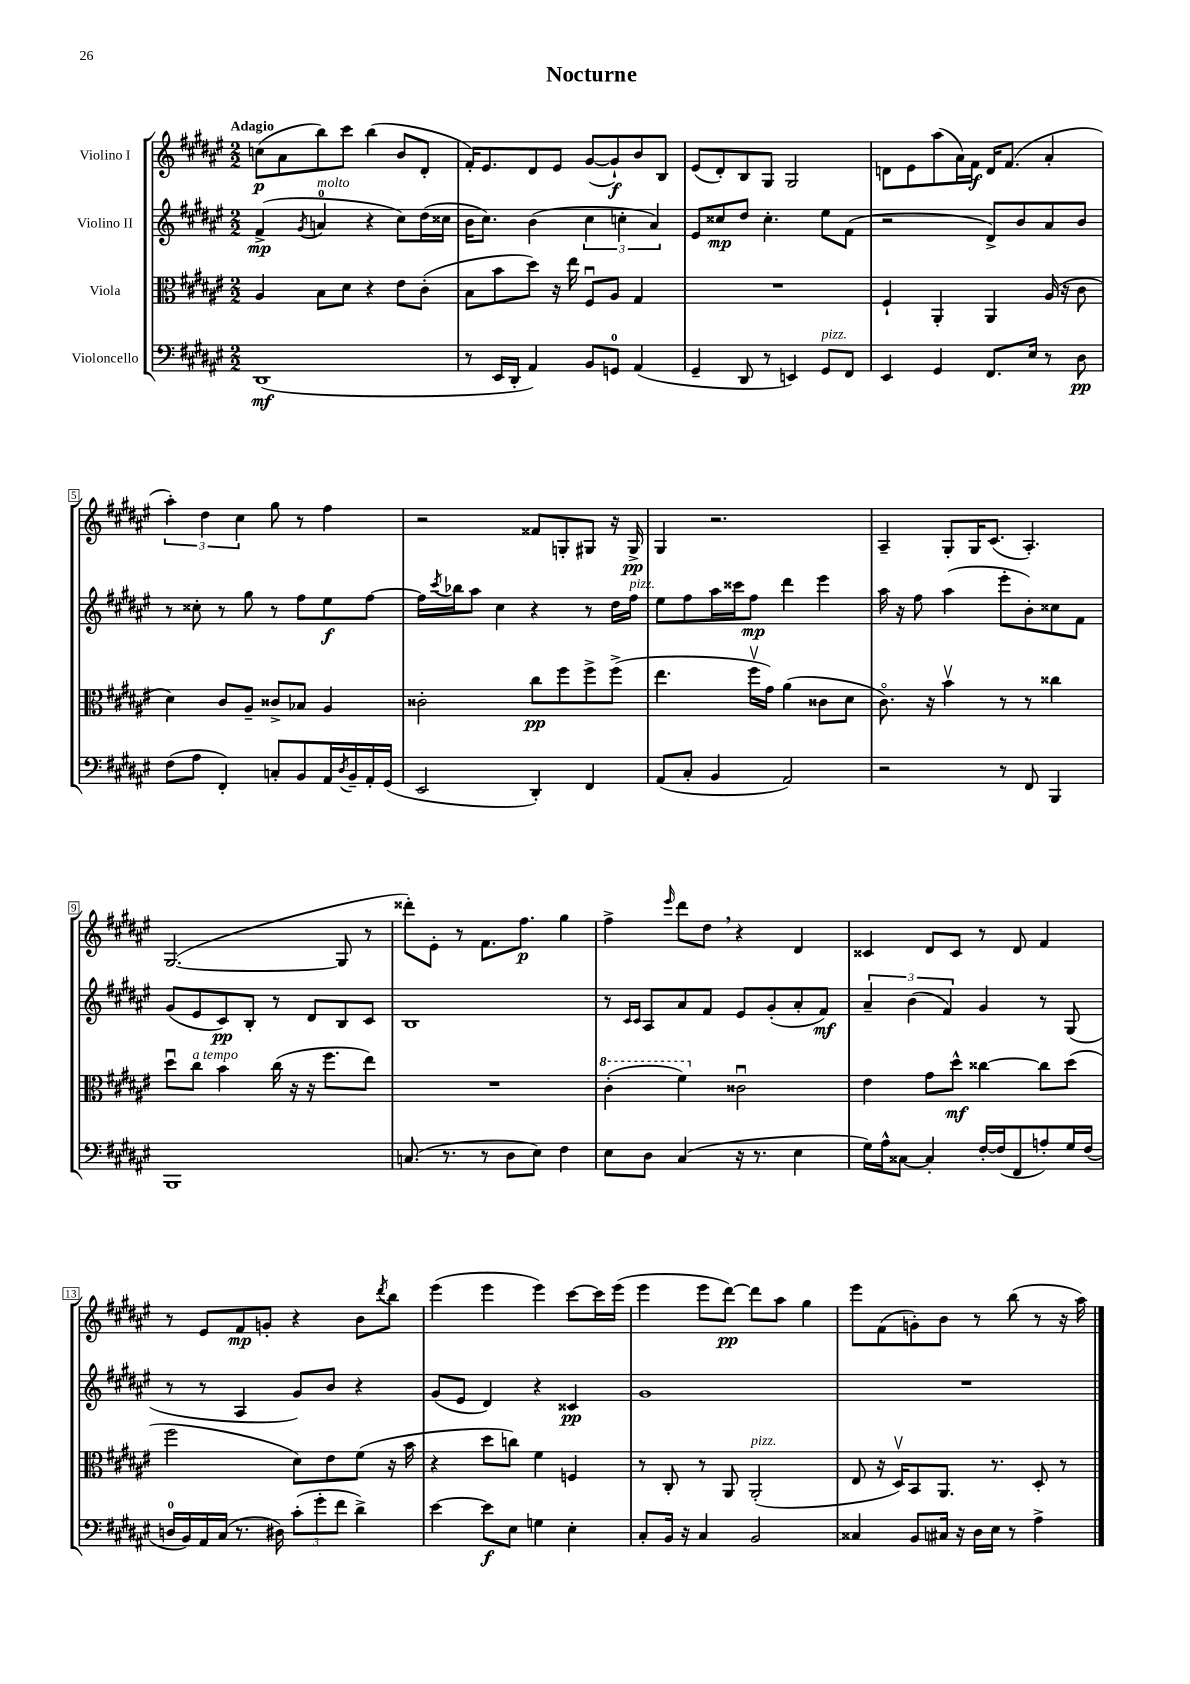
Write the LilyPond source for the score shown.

\header { title = "Nocturne" }
<<
\new StaffGroup <<
\new Staff = "s0" \with { instrumentName = "Violino I" } {
    \clef treble \key fis \major \numericTimeSignature \time 2/2 \tempo "Adagio"
    c''8\p( ais'8 b''8) cis'''8 b''4( b'8 dis'8-. |
    fis'16-.) eis'8. dis'8 eis'8 gis'8~( gis'8-!\f) b'8 b8 |
    eis'8( dis'8-.) b8 gis8 gis2 |
    d'8 eis'8 ais''8( ais'16) fis'16\f d'16 fis'8.( ais'4-. |
    \tuplet 3/2 { ais''4-.) dis''4 cis''4 } gis''8 r8 fis''4 |
    r2 fisis'8 g8-. gis8 r16 gis16->\pp |
    gis4 r2. |
    ais4-- gis8-. gis16 cis'8.( ais4.-.) |
    gis2.~( gis8 r8 |
    disis'''8-.) eis'8-. r8 fis'8. fis''8.\p gis''4 |
    fis''4-> \grace { eis'''16 } dis'''8 dis''8 \breathe r4 dis'4 |
    cisis'4 dis'8 cisis'8 r8 dis'8 fis'4 |
    r8 eis'8 fis'8\mp g'8-. r4 b'8 \acciaccatura { dis'''8 } b''8 |
    eis'''4( eis'''4 eis'''4) cis'''8~ cis'''16 eis'''16( |
    eis'''4 eis'''8 dis'''8~\pp) dis'''8 ais''8 gis''4 |
    eis'''8 fis'8( g'8-.) b'8 r8 b''8( r8 r16 ais''16) \bar "|." |
}
\new Staff = "s1" \with { instrumentName = "Violino II" } {
    \clef treble \key fis \major \numericTimeSignature \time 2/2
    fis'4->\mp( \acciaccatura { gis'8 } a'4-0^\markup { \italic "molto" } r4 cis''8) dis''16( cisis''16 |
    b'16 cis''8.) b'4( \tuplet 3/2 { cis''4 c''4-. ais'4) } |
    eis'8 cisis''8\mp dis''8 cisis''4.-. eis''8 fis'8( |
    r2 dis'8->) b'8 ais'8 b'8 |
    r8 cisis''8-. r8 gis''8 r8 fis''8 eis''8\f fis''8~ |
    fis''16 \acciaccatura { cis'''8 } bes''16 ais''8 cis''4 r4 r8 dis''16 fis''16^\markup { \italic "pizz." } |
    eis''8 fis''8 ais''16 cisis'''16 fis''8\mp dis'''4 eis'''4 |
    ais''16 r16 fis''8 ais''4( eis'''8-. b'8-.) cisis''8 fis'8 |
    gis'8( eis'8 cis'8\pp) b8-. r8 dis'8 b8 cis'8 |
    b1 |
    r8 \grace { cis'16 cis'16 } ais8 ais'8 fis'8 eis'8 gis'8-.( ais'8-. fis'8\mf) |
    \tuplet 3/2 { ais'4-- b'4( fis'4) } gis'4 r8 gis8( |
    r8 r8 ais4 gis'8) b'8 r4 |
    gis'8( eis'8 dis'4) r4 cisis'4\pp |
    gis'1 |
    R1 \bar "|." |
}
\new Staff = "s2" \with { instrumentName = "Viola" } {
    \clef alto \key fis \major \numericTimeSignature \time 2/2
    ais4 b8 dis'8 r4 eis'8 cis'8-.( |
    b8 b'8 dis''8) r16 eis''16 fis8\downbow ais8 gis4 |
    R1 |
    fis4-! ais,4-. ais,4 ais16( r16 cis'8 |
    dis'4) cis'8 ais8-- cisis'8-> bes8 ais4 |
    cisis'2-. cis''8\pp fis''8 fis''8-> fis''8->( |
    eis''4. fis''16\upbow gis'16) ais'4( cisis'8 dis'8 |
    cis'8.\flageolet) r16 b'4\upbow r8 r8 cisis''4 |
    dis''8\downbow cis''8^\markup { \italic "a tempo" } b'4 cis''16( r16 r16 fis''8. eis''8) |
    R1 |
    \ottava #1 cis''4-.( fis''4) \ottava #0 cisis'2\downbow |
    eis'4 gis'8 dis''8-^\mf cisis''4~ cisis''8 dis''8( |
    fis''2 dis'8) eis'8 fis'8( r16 b'16 |
    r4 dis''8 c''8) fis'4 f4 |
    r8 cis8-. r8 ais,8 ais,2-.^\markup { \italic "pizz." }( |
    eis8 r16 dis16\upbow) b,8 ais,8. r8. dis8-. r8 \bar "|." |
}
\new Staff = "s3" \with { instrumentName = "Violoncello" } {
    \clef bass \key fis \major \numericTimeSignature \time 2/2
    dis,1\mf( |
    r8 eis,16 dis,16-. ais,4) b,8 g,8-0 ais,4( |
    gis,4-- dis,8 r8 e,4) gis,8^\markup { \italic "pizz." } fis,8 |
    eis,4 gis,4 fis,8. eis16 r8 dis8\pp |
    fis8( ais8 fis,4-.) c8-. b,8 ais,16 \acciaccatura { dis8 } b,16-- ais,16-. gis,16( |
    eis,2 dis,4-.) fis,4 |
    ais,8( cis8-. b,4 ais,2) |
    r2 r8 fis,8 b,,4 |
    b,,1 |
    c8.( r8. r8 dis8 eis8) fis4 |
    eis8 dis8 cis4( r16 r8. eis4 |
    gis16) ais16-^ cisis8~ cisis4-. fis16~-. fis16( fis,8 a8-.) gis16 fis16( |
    d16-0 b,16) ais,16 cis16( r8. dis16) \tuplet 3/2 { cis'8-.( gis'8-. fis'8 } dis'4->) |
    eis'4~ eis'8\f eis8 g4 eis4-. |
    cis8-. b,16 r16 cis4 b,2 |
    cisis4 b,8 cis16 r16 dis16 eis16 r8 ais4-> \bar "|." |
}
>>
>>
\layout { \context { \Score \override BarNumber.stencil = #(make-stencil-boxer 0.1 0.3 ly:text-interface::print) } }
